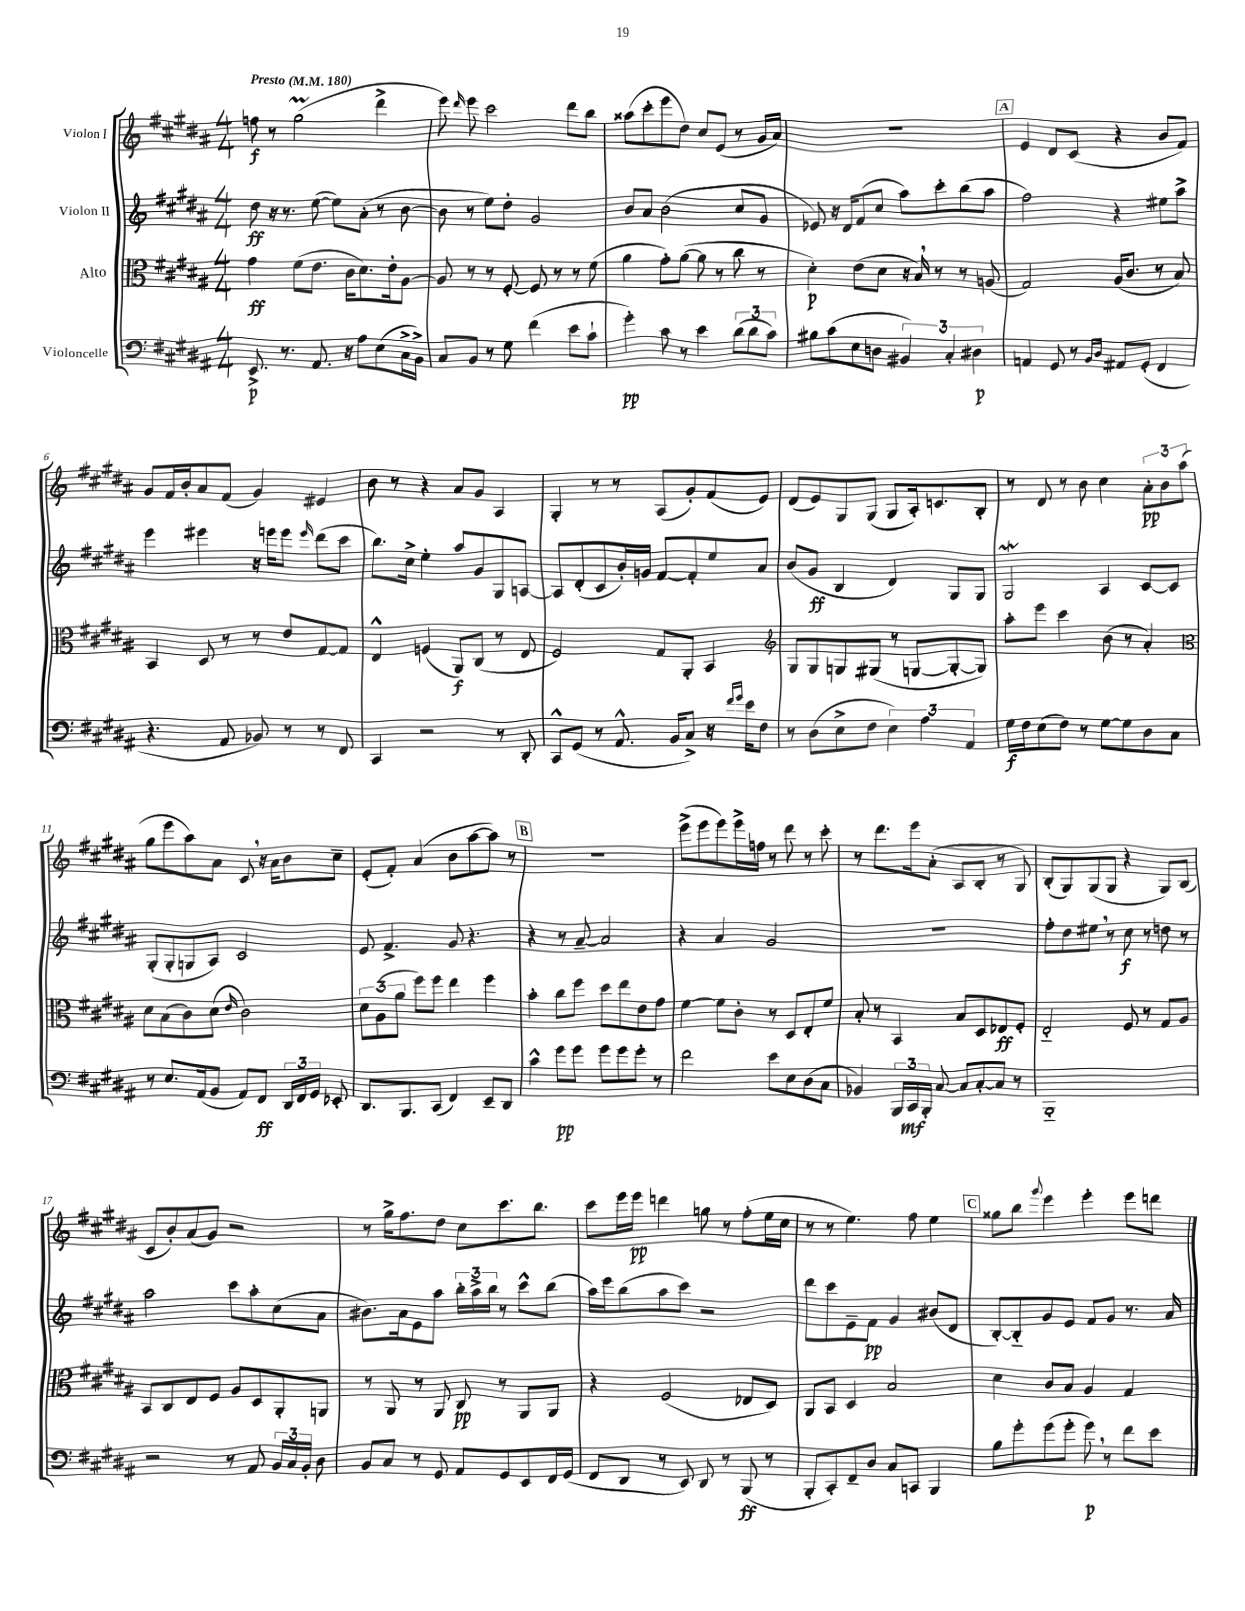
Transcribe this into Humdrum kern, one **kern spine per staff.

**kern	**kern	**kern	**kern
*staff4	*staff3	*staff2	*staff1
*clefF4	*clefC3	*clefG2	*clefG2
*k[f#c#g#d#a#]	*k[f#c#g#d#a#]	*k[f#c#g#d#a#]	*k[f#c#g#d#a#]
*M4/4	*M4/4	*M4/4	*M4/4
*MM180	*MM180	*MM180	*MM180
8.EE^/	4g#\	8dd#\	8ff\
.	.	16r	8r
8.r	.	8.r	.
.	(8f#\L	.	(2gg#\
8.AA#/	8.e\J	([8ee\	.
.	.	8ee\]L)	.
16r	16c#\LK	.	.
8A#\L	8.d#\)	(8a#'\J	.
(8E\	.	8r	4ddd#^\
.	16e'\k	.	.
16C#^\L	[8A#\J	[8b\	.
16BB^\JJ)	.	.	.
=	=	=	=
8C#/L	8A#/]	8b\]	8eee\)
.	.	.	16qqddd#/
8BB/J	8r	8r	8eee\
8r	8r	8ee\L)	2ccc#\
8G#\	[8F#'/	8dd#'\J	.
(4f#\	8F#/]	2g#/	.
.	8r	.	.
8e\L	8r	.	8ddd#\L
8c#`\J	(8f#\	.	8bb\J
=	=	=	=
4g#'\)	4a#\	8b/L	(8aa##\L
.	.	8a#/J	8ccc#'\
8c#\	8g#'\L)	(2b\	8eee\
8r	([8a#\J	.	8dd#\J)
4e\	8a#\]	.	8cc#/L
.	8r	.	(8e/J
(12d#\L	8cc#\	8cc#/L	8r
12d#\	.	.	.
.	8r	8g#/J	16g#/LL
12c#\J)	.	.	.
.	.	.	16a#/JJ)
=	=	=	=
8B#\L	4d#'\)	8e-/)	1r
(8c#\	.	16r	.
.	.	16d#/LK	.
8E\	(8e\L	(8f#/	.
8D\J	8d#\J	8cc#/J	.
6BB#/)	16r	8aa#\L)	.
.	16B/)	.	.
.	8r	8ccc#'\	.
6C#'/	.	.	.
.	8r	(8bb\	.
6D#\	.	.	.
.	(8A/	8aa#\J	.
=	=	=	=
4AA/	2G#/)	2ff#\)	4e/
8GG#/	.	.	8d#/L
8r	.	.	(8c#/J
16qqBB/LL	.	.	.
16qqD#/JJ	.	.	.
8AA#/L	(16A#/LK	4r	4r
.	8.c#/J	.	.
(8GG#'/J	.	.	.
4FF#/	8r	8ee#\L	8b/L
.	8B/)	8aa#^\J	8f#/J)
=	=	=	=
4.r	4BB/	4eee\	8g#/L
.	.	.	16f#/L
.	.	.	16b'/J
.	8D#/	4eee#\	8a#/
8AA#/	8r	.	(8f#/J
8BB-/)	8r	16r	4g#/)
.	.	16eee\LK	.
8r	8e/L	8eee\J	.
.	.	16qqeee/	.
8r	[8G#/	(8ddd#\L	4e#/
8FF#/	8G#/]J	8ccc#\J	.
=	=	=	=
4CC#/	4E^^/	8.bb\L)	8b\
.	.	.	8r
.	.	16cc#^\Jk	.
2r	(4F/	4ee'\	4r
.	8AA#/L)	8aa#/L	8a#/L
.	(8C#/J	8g#/	8g#/J
8r	8r	8G#/	4A#/
8DD#'/	8E/	[8A/J	.
=	=	=	=
8CC#^^/L	2F#/)	8A/]L	4G#'/
(8GG#/J	.	(8d#'/	.
8r	.	8c#/	8r
8.AA#^^/	.	16b'/L)	8r
.	.	16g/JJ	.
.	8G#/L	[8f#/L	(8A#/L
16BB/LK	.	.	.
8C#^/J)	8AA#'/J	8f#'/]	8g#'/)
16r	4BB/	8ee/	(8f#/
16qqf#/LL	.	.	.
16qqg#/JJ	.	.	.
16e\LK	.	.	.
8F#\J	.	8a#/J	8e/J)
=	=	=	=
*	*clefG2	*	*
8r	8G#/L	(8b/L	(8d#/L
(8D#\L	8G#/	8g#/J	8e/)
8E^\	8G/	4B/	8G#/
8F#\J	(8G#/J	.	(8G#/J
6E\)	8r	4d#/)	8G#/L
.	[8G/L	.	16A#'/k)
6A#\	.	.	.
.	.	.	8.c/
.	8G'/_	8G#/L	.
6AA#/	.	.	.
.	8G/]J)	8G#/J	8B'/J
=	=	=	=
16G#\LL	8aa#'\L	2G#/	8r
16F#\J	.	.	.
(8E\	8eee\J	.	8d#/
8F#\J)	4ccc#\	.	8r
8r	.	.	8b\
[8G#\L	(8b\	4A#/	4cc#\
8G#\]	8r	.	.
8D#\	4a#'/)	[8c#/L	12a#'\L
.	.	.	12b\
8C#\J	.	8c#/]J	.
.	.	.	(12aa#\J
=	=	=	=
*	*clefC3	*	*
8r	8d#\L	(8G#'/L	8gg#\L
8.E/L	(8B\	8G#'/	8eee\
.	8c#\)	8G/	8aa#\)
(16AA#/k	.	.	.
8BB/J	(8d#\J	8A#/J)	8a#\J
.	16qqe/	.	.
8AA#/L)	2c#\)	2c#/	8c#/
8FF#/J	.	.	16r
.	.	.	16a#\LK
24DD#/LL	.	.	8b\
24FF#/	.	.	.
24GG#/JJ	.	.	.
8EE-'/	.	.	8cc#~\J
=	=	=	=
8.DD#/L	12d#\L	8e/	(8e'/L
.	(12A#\	.	.
.	.	4.f#^/	8f#'/J)
.	12a#\J	.	.
8.BBB/	.	.	.
.	8ff#\L)	.	(4a#/
(8CC#/J	8ff#\J	.	.
4FF#/)	4ee\	8g#/	8b\L
.	.	4.r	[8aa#\
8EE~/L	4ff#\	.	8aa#\]J)
8DD#/J	.	.	8r
=	=	=	=
4c#^^\	4b'\	4r	1r
8g#\L	8cc#\L	8r	.
8g#\J	8ff#\J	[8a#~/	.
8g#\L	8dd#\L	2a#/]	.
8g#\	8ee\	.	.
8g#'\J	8e\	.	.
8r	8g#\J	.	.
=	=	=	=
2f#\	[4f#\	4r	(8eee^\L
.	.	.	8eee\
.	8f#\]L	4a#/	8eee\)
.	8c#'\J	.	16eee^\L
.	.	.	16ff\JJ
8e\L	8r	2g#/	8r
8E\	8D#/L	.	8ddd#\
(8D#\	8E'/	.	8r
8C#\J	8f#/J	.	8ccc#'\
=	=	=	=
4BB-/)	8B'/	1r	8r
.	8r	.	8.ddd#\L
24BBB/LL	4BB/	.	.
24CC#/	.	.	.
.	.	.	16eee\k
24BBB'/JJ	.	.	.
[8C#/	.	.	(8a#'\J
8C#/]L	8B/L	.	8A#/L
[8C#'/	8D#/	.	8B'/J
8C#/]J	8E-/	.	8r
8r	8F#'/J	.	8G#/)
=	=	=	=
1BBB'~	2E'~/	8ff#'\L	(8B'/L
.	.	8dd#\	8G#/)
.	.	8ee#\J	(8G#/
.	.	8r	8G#/J
.	8F#/	8cc#\	4r
.	8r	8r	.
.	8G#/L	8dd\	8G#/L)
.	8A#/J	8r	(8B/J
=	=	=	=
2r	8BB/L	2aa#\	8c#/L
.	8C#/	.	8b'/)
.	8E/	.	(8a#/
.	8F#/J	.	8g#/J)
8r	8A#/L	8ccc#\L	2r
8AA#/	8D#/	8aa#'\	.
24BB/LL	8AA#'/	(8cc#\	.
24C#/	.	.	.
24BB'/JJ	.	.	.
8D#\	8AA/J	8a#\J	.
=	=	=	=
8BB/L	8r	8.b#\L)	8r
8C#/J	8AA#/	.	16gg#^\LK
.	.	16a#\k	8.ff#\
8r	8r	8e\	.
8GG#/	8AA#/	8aa#\J	8dd#\J
8AA#/L	8C#/	24bb'\LL	8cc#\L
.	.	24aa#^\	.
.	.	24bb\JJ	.
8GG#/	8r	8r	8.ccc#\
8EE/	8AA#/L	8ccc#^^\L	.
.	.	.	8.bb\J
16FF#/L	8AA#/J	(8bb\J	.
(16GG#/JJ	.	.	.
=	=	=	=
8FF#/L	4r	16aa#\LL)	8ccc#\L
.	.	16eee\J	.
8DD#/J	.	(8bb\	16eee\L
.	.	.	16eee\JJ
8r	(2F#/	8aa#\	4ddd\
8EE/)	.	8ccc#\J)	.
8DD#/	.	2r	8gg\
8r	.	.	8r
(8BBB/	8E-/L	.	(8ff#'\L
8r	8D#/J)	.	16ee\L
.	.	.	16cc#\JJ
=	=	=	=
8BBB'/L	8AA#/L	8ddd#\L	8r
8CC#'/)	8BB/J	8ccc#\	8r
8FF#~/	4D#/	8e~\	4.ee\)
8D#/J	.	8f#\J	.
8C#/L	2B/	4g#/	.
8CC/J	.	.	8ff#\
4BBB/	.	(8b#/L	4ee\
.	.	8d#/J	.
=	=	=	=
8B\L	4d#\	[8B'/L)	8gg##\L
8g#'\	.	8B'~/]	8bb\J
.	.	.	8qqggg#/
(8g#\	8c#/L	8g#/	4eee\
8g#'\J	8B/J	8e/J	.
8g#\)	4A#/	8f#/L	4eee'\
8r	.	8g#/J	.
8f#\L	4G#/	8.r	8eee\L
8e\J	.	.	8ddd\J
.	.	16a#/	.
==	==	==	==
*-	*-	*-	*-
